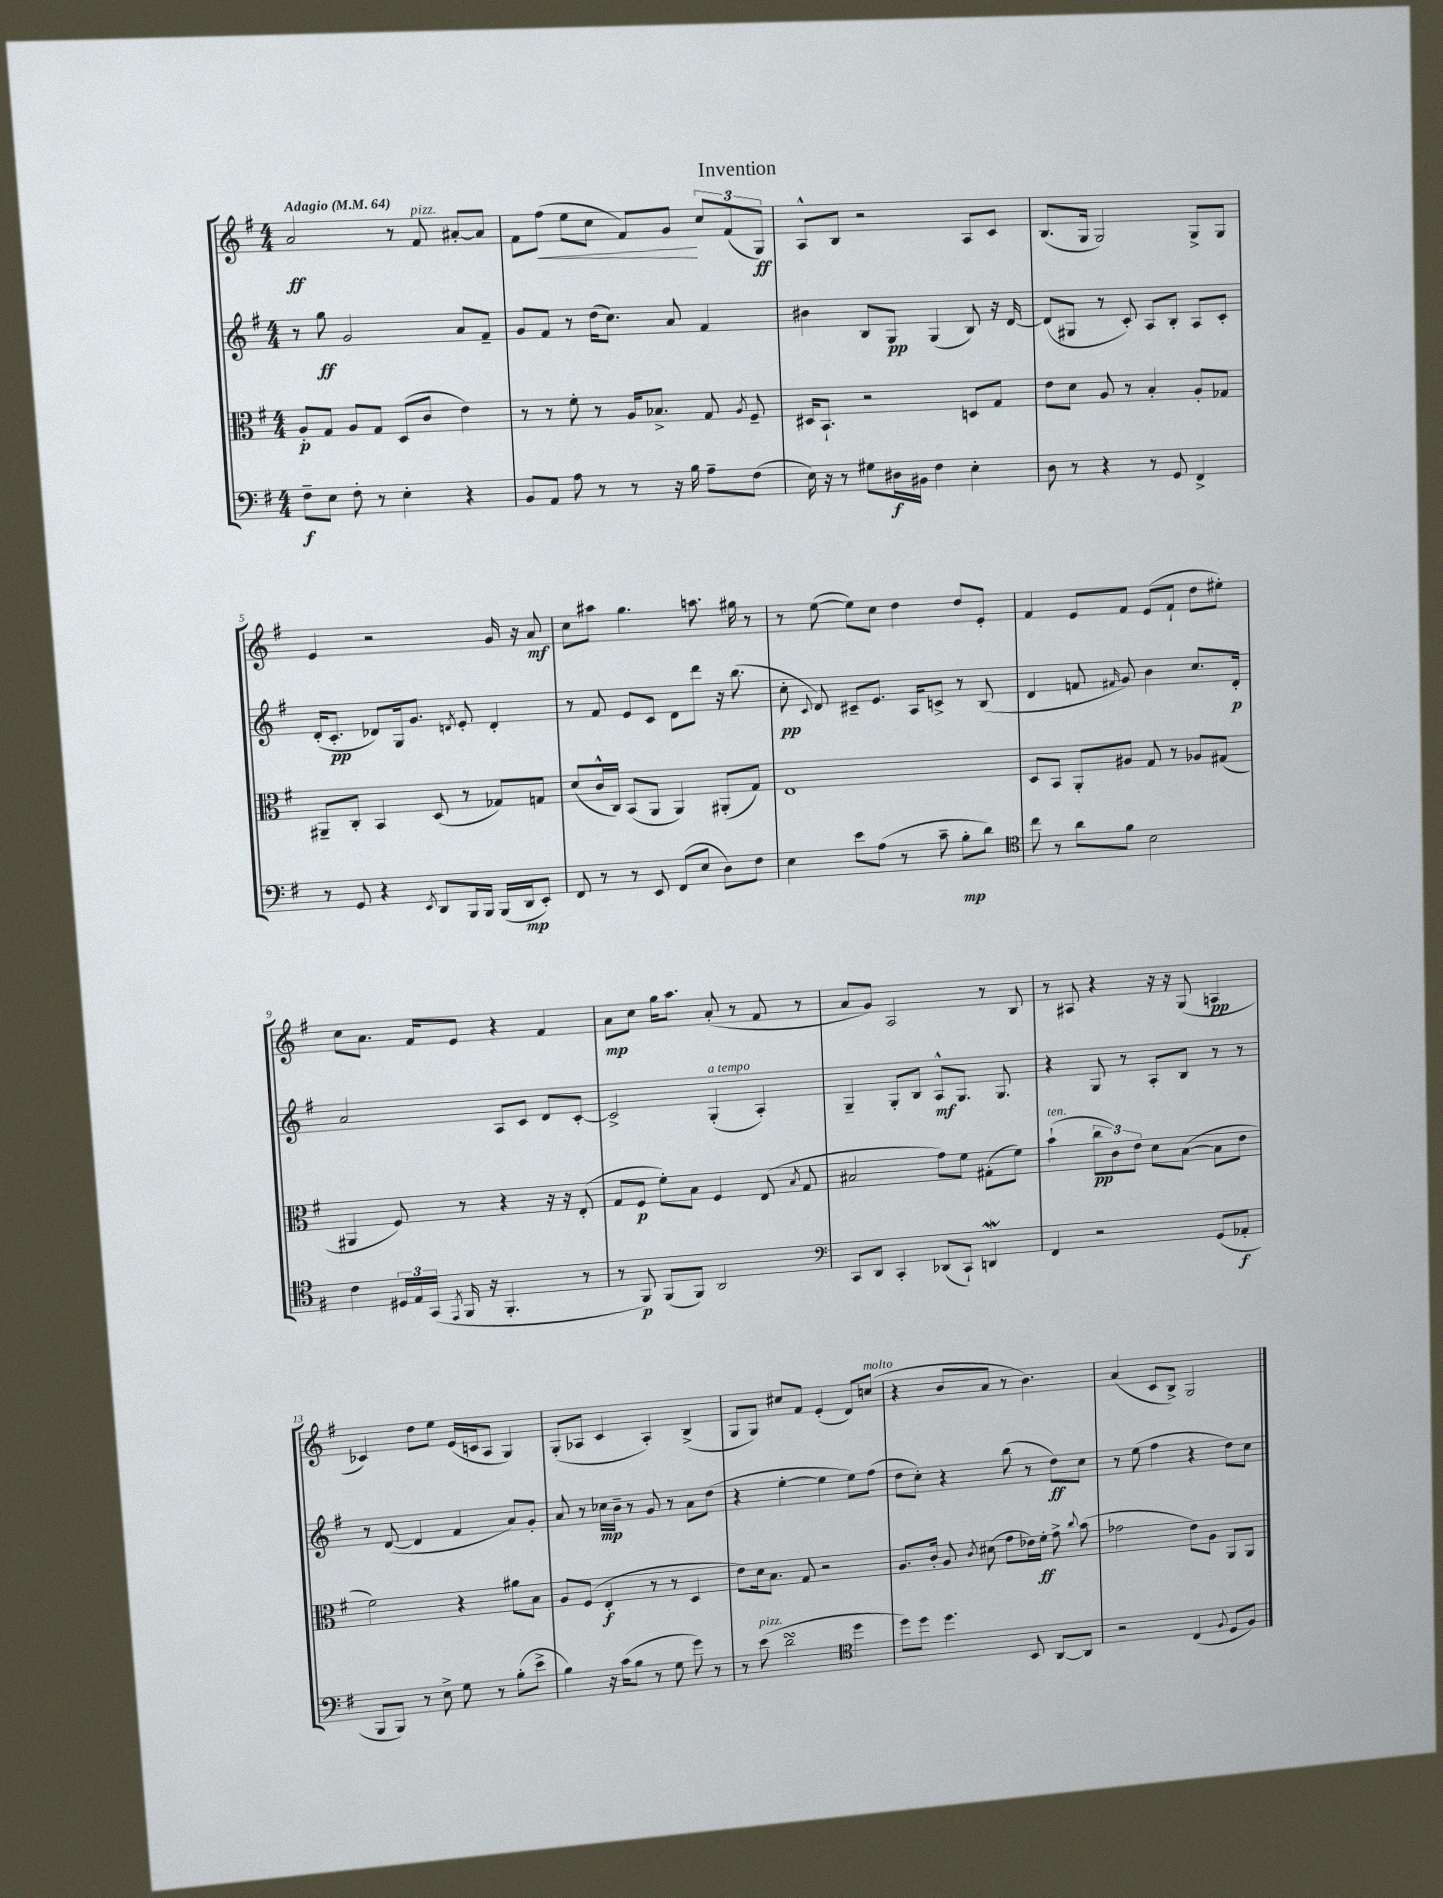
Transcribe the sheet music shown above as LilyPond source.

\header { title = "Invention" }
<<
\new StaffGroup <<
\new Staff = "s0" {
    \clef treble \key g \major \numericTimeSignature \time 4/4 \tempo "Adagio" 4 = 64
    \autoBeamOff a'2\ff r8 fis'8^\markup { \italic "pizz." } ais'8[~-. ais'8] |
    fis'8[ fis''8]\<( e''8[ c''8] fis'8[) g'8]\! \tuplet 3/2 { c''8[ fis'8( g8]\ff) } |
    a8[-^ b8] r2 a8[ c'8] |
    b8.[( g16] g2) g8[-> g8] |
    e'4 r2 g'16 r16 a'8\mf |
    c''8[ ais''8] g''4. a''8. gis''16 r8 |
    r8 e''8~( e''8[) c''8] d''4 d''8[ e'8]-. |
    fis'4 e'8[ fis'8] e'8[( fis'8]-! d''8[ eis''8]-.) |
    c''8[ a'8.] fis'16[ e'8] r4 fis'4 |
    a'8[\mp c''8] g''16[ a''8.] a'8-.( r8 fis'8 r8 |
    a'8[ g'8]) a2 r8 b8 |
    r8 ais8 r4 r16 r16 g8( a4\pp |
    ces'4) d''8[ e''8] e'16[( c'16 a8] g4) |
    g8[-.( aes8] c'4 aes4-.) b4->( |
    g8[ g8]) cis''8[ fis'8] e'4-.( d'8[) c''8]^\markup { \italic "molto" }( |
    r4 b'8[ a'8] r8 b'4.) |
    a'4( c'8[ b8]->) g2 \bar "|." |
}
\new Staff = "s1" {
    \clef treble \key g \major \numericTimeSignature \time 4/4
    \autoBeamOff r8 g''8\ff g'2 a'8[ fis'8]-- |
    g'8[ fis'8] r8 d''16[( c''8.]) a'8 fis'4 |
    bis'4 b8[ g8]\pp g4( b8) r16 d'16~ |
    d'8[( gis8] r8 c'8-.) a8[ b8]-. a8[ c'8]-. |
    d'16[-.( c'8.]-.\pp des'8[) g16 g'8.] \acciaccatura { d'8 } e'8-. d'4-. |
    r8 fis'8 e'8[ c'8] d'8[ d'''8] r16 b''8.( |
    c''8-.\pp \appoggiatura { c'8 } d'8) cis'8[-- e'8.] a16[ c'8]-> r8 b8( |
    d'4 f'8 \grace { fis'16 } g'8) b'4 c''8.[ d'16]-.\p |
    a'2 a8[ c'8] d'8[ c'8]~-. |
    c'2-> g4-.^\markup { \italic "a tempo" }( a4-.) |
    g4-- g8[-. b8] a8[-^\mf g8.] g8. |
    r4 g8 r8 a8[-. b8] r8 r8 |
    r8 d'8~( d'4 fis'4 a'8[) g'8]-. |
    a'8 r8 ces''16[\mp b'16]-- r8 g'8 r8 a'8[ d''8]( |
    r4 e''4~-. e''4 e''8[) fis''8]( |
    d''8[ c''8]-.) r4 b''8( r8 d''8[\ff) c''8] |
    r8 e''8( fis''4 r4 d''8[) c''8] \bar "|." |
}
\new Staff = "s2" {
    \clef alto \key g \major \numericTimeSignature \time 4/4
    \autoBeamOff a8[-.\p g8] a8[ g8] d8[( c'8] e'4) |
    r8 r8 fis'8-. r8 a16[ bes8.]-> g8 \acciaccatura { a8 } fis8-- |
    dis16[ b,8.]-! r2 d8[ g8] |
    e'8[ d'8] a8 r8 b4-. a8[-. ges8] |
    ais,8[-- c8]-. b,4 d8( r8 ges8[) g8] |
    d'8[( c'16-^ c16]) b,8[( a,8] a,4) ais,8[-.( g8]) |
    e1 |
    d8[ b,8] a,8[-. ais8] g8 r8 aes8[ gis8]( |
    ais,4 fis8) r8 r4 r16 r16 e8-.( |
    g8[ fis8]\p fis'8[-.) b8] fis4 e8( \acciaccatura { b8 } g8 |
    bis2 g'8[) fis'8] gis8[-.( fis'8]) |
    b'4-!^\markup { \italic "ten." }( \tuplet 3/2 { c''8[\pp c'8) e'8] } d'8[ b8]~( b8[ e'8] |
    fis'2) r4 ais'8[ b8] |
    a8[ fis8]( e4-.\f r8 r8 d4 |
    e'8[) d'16 b8.] g8 r2 |
    a8.[ c'16]-. a8 \acciaccatura { c'8 } dis'8( g'8[ ees'16) fis'16]-.\ff g'8-> \appoggiatura { c''8 } b'8( |
    ges'2 e'8[) a8] a,8[ a,8] \bar "|." |
}
\new Staff = "s3" {
    \clef bass \key g \major \numericTimeSignature \time 4/4
    \autoBeamOff fis8[--\f e8] fis8-. r8 e4-. r4 |
    b,8[ a,8] a8 r8 r8 r16 b16 a8[-- fis8]( |
    e16) r16 r8 gis8[ dis16\f bis,16] fis4 e4-. |
    d8 r8 r4 r8 g,8 fis,4-> |
    r8 g,8 r4 \acciaccatura { e,8 } d,8[ b,,16 b,,16] b,,16[( d,16\mp e,8]-.) |
    fis,8 r8 r8 e,8 fis,8[( e8] d8[) fis8] |
    e4 e'8[ a8]( r8 c'8-- b8[-.\mp d'8]) |
    \clef tenor c''8 r8 a'8[ fis'8] b2 |
    c'4 \tuplet 3/2 { dis16[ e16 g,16]( } \acciaccatura { e,8 } fis,16 r16 fis,4.-. r8 |
    r8 fis,8\p) fis,8[( fis,8]) a,2 |
    \clef bass c,8[ d,8] c,4-. des,8[( c,8]-!) d,4\mordent |
    fis,4 r2 g,8[( aes,8]-.\f |
    b,,8[ b,,8]) r8 e8-> g8 r8 b8[-.( e'8]-> |
    b4) r16 c'16[( b8] r8 g8 g'8) r8 |
    r8 e'8^\markup { \italic "pizz." }( d'2\turn \clef tenor d''4 |
    d''8[) d''8] d''4. b,8 a,8[~ a,8] |
    r2 c4( \appoggiatura { fis8 } d8[ fis8]) \bar "|." |
}
>>
>>
